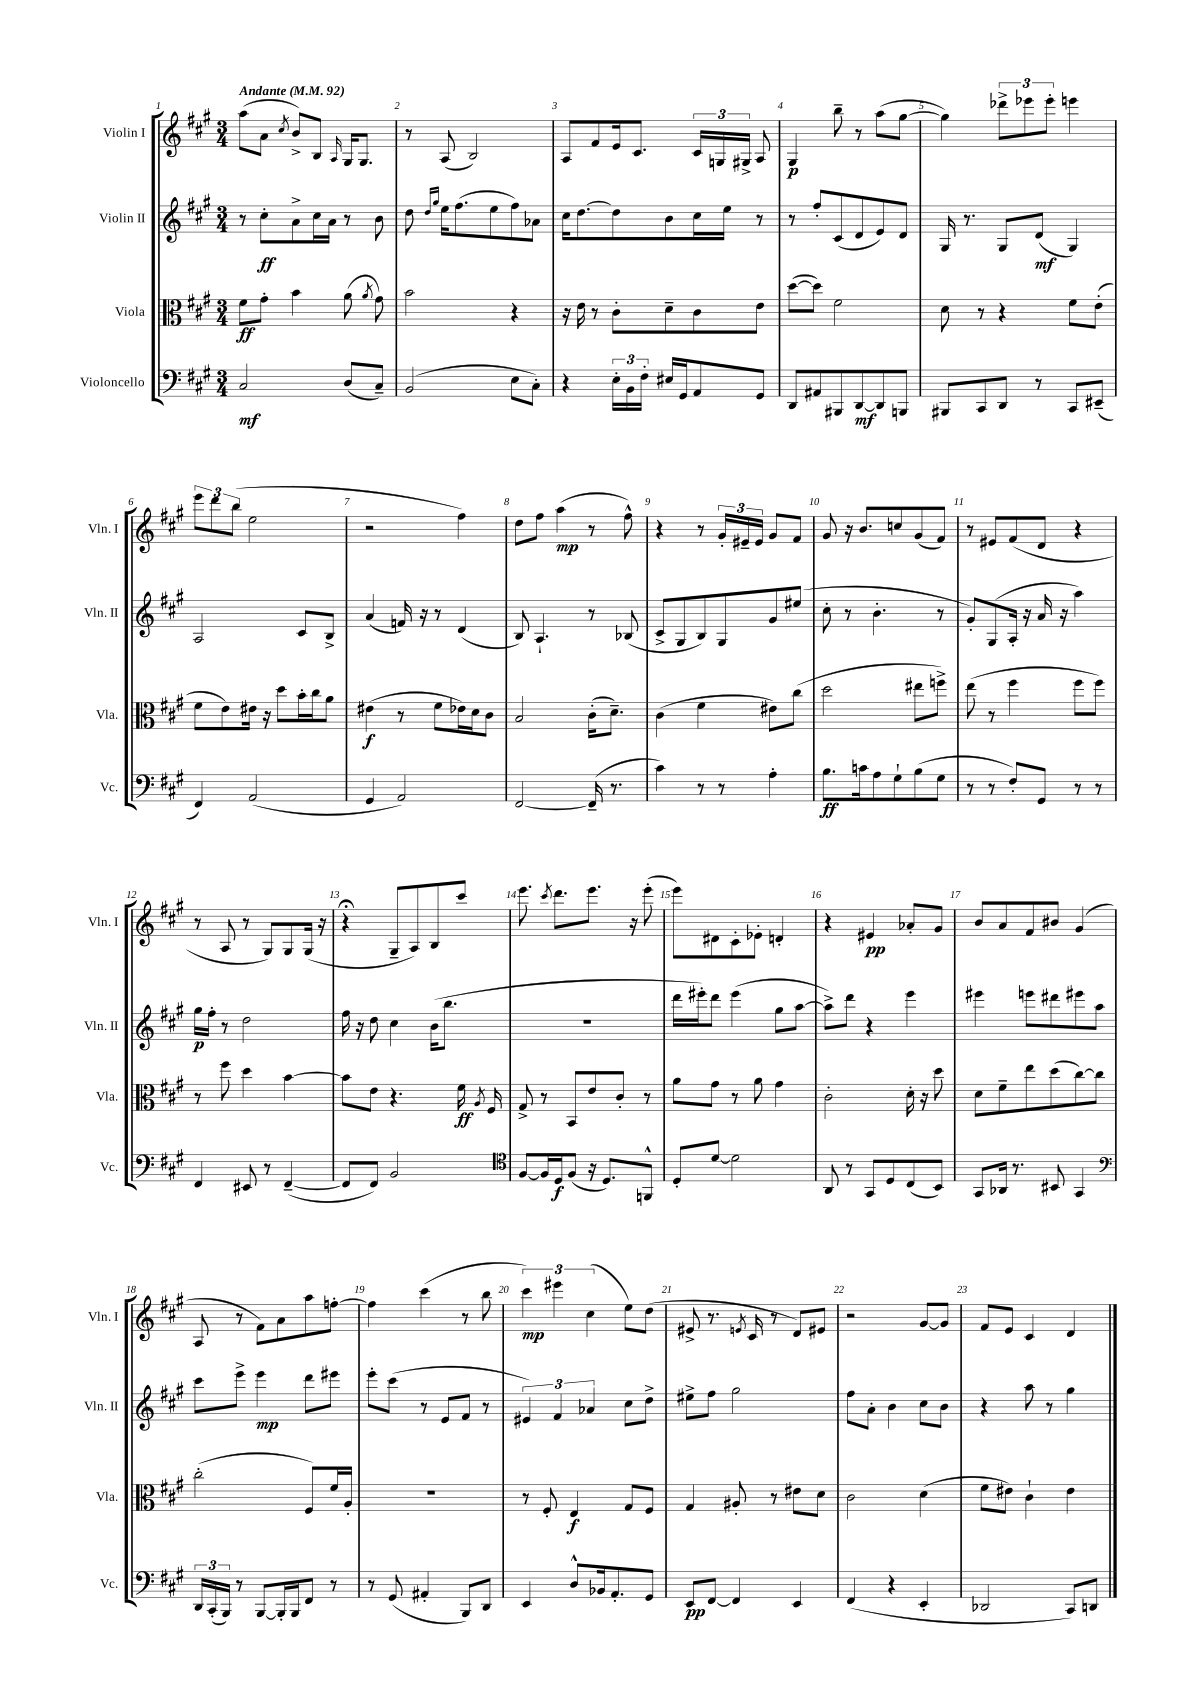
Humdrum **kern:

**kern	**kern	**kern	**kern
*staff4	*staff3	*staff2	*staff1
*clefF4	*clefC3	*clefG2	*clefG2
*k[f#c#g#]	*k[f#c#g#]	*k[f#c#g#]	*k[f#c#g#]
*M3/4	*M3/4	*M3/4	*M3/4
*MM92	*MM92	*MM92	*MM92
2C#	8f#	8r	(8aa
.	8g#'	8cc#'	8a
.	.	.	8qcc#
.	4b	8a^	8b^)
.	.	16cc#	8B
.	.	16a	.
.	.	.	16qqA
(8D	(8a	8r	16G#
.	.	.	8.G#
.	8qa	.	.
8C#~)	8g#)	8b	.
=	=	=	=
(2BB	2b	8dd	8r
.	.	16qqdd	.
.	.	16qqgg#	.
.	.	16ee	(8A
.	.	(8.ff#	.
.	.	.	2B)
.	.	8ee	.
8E	4r	8ff#)	.
8C#')	.	8a-	.
=	=	=	=
4r	16r	16cc#	8A
.	16e	[8.dd	.
.	8r	.	8f#
24E'	8c#'	8dd]	16e
24BB	.	.	.
.	.	.	8.c#
24F#'	.	.	.
16E#	8d~	8b	.
16GG#	.	.	.
8AA	8c#	16cc#	24c#
.	.	.	24G
.	.	16ee	.
.	.	.	24G#^
8GG#	8e	8r	8A
=	=	=	=
8DD	([8dd	8r	4G#
8AA#	8dd])	8ff#'	.
8BBB#	2f#	(8c#	8bb~
[8DD	.	8d	8r
8DD]	.	8e)	(8aa
8BBB	.	8d	[8gg#
=	=	=	=
8BBB#	8d	16G#	4gg#])
.	.	8.r	.
8CC#	8r	.	.
8DD	4r	8G#	12ddd-^
.	.	.	12eee-
8r	.	(8d	.
.	.	.	12eee-'
8CC#	8f#	4G#)	4eee
(8EE#~	(8e'	.	.
=	=	=	=
4FF#)	8f#	2A	12eee
.	.	.	12ddd
.	8e)	.	.
.	.	.	(12bb
(2AA	16e#	.	2ee
.	16r	.	.
.	8dd	.	.
.	16b'	8c#	.
.	16cc#	.	.
.	8a	8B^	.
=	=	=	=
4GG#	(4e#	(4a	2r
2AA)	8r	16f)	.
.	.	16r	.
.	8f#	8r	.
.	16e-)	(4d	4ff#)
.	16d	.	.
.	8c#	.	.
=	=	=	=
[2FF#	2B	8B)	8dd
.	.	4.A`	8ff#
.	.	.	(4aa
(16FF#~]	(16c#'	8r	8r
8.r	8.d~)	.	.
.	.	(8B-	8ff#^^)
=	=	=	=
4c#)	(4c#	8c#^	4r
.	.	8G#	.
8r	4f#	8B)	8r
8r	.	8G#	24g#'
.	.	.	24e#~
.	.	.	24e#
4A'	8e#)	8g#	8g#
.	(8cc#	(8ee#	8f#
=	=	=	=
8.B	2dd	8cc#'	8g#
.	.	8r	16r
16c	.	.	8.b
8A	.	4.b'	.
8G#`	.	.	8cc
(8B	8ee#	.	(8g#
8G#	8ff^)	8r	8f#)
=	=	=	=
8r	(8ee	8g#')	8r
8r	8r	(8G#	8e#
8F#')	4ff#	16A'	(8f#
.	.	16r	.
8GG#	.	16a	8d
.	.	16r	.
8r	8ff#	4aa)	4r
8r	8ff#)	.	.
=	=	=	=
4FF#	8r	16gg#	8r
.	.	16ff#'	.
.	8ff#	8r	8A
8EE#	4dd	2dd	8r
8r	.	.	8G#)
([4FF#~	[4b	.	8G#
.	.	.	(16G#
.	.	.	16r
=	=	=	=
8FF#]	8b]	16ff#	4r;
.	.	16r	.
8FF#)	8e	8dd	.
2BB	4.r	4cc#	8G#~
.	.	.	8A)
.	.	(16b	8B
.	.	8.bb	.
.	16f#	.	8ccc#
.	8qA	.	.
.	16F#	.	.
=	=	=	=
*clefC4	*	*	*
[8F#	8G#^	2.r	8.eee
16F#]	8r	.	.
.	.	.	8qccc#
16D	.	.	8.ddd
(8F#	8BB	.	.
16r	8e	.	8.eee
8.D)	.	.	.
.	8c#'	.	.
.	.	.	16r
8FF^^	8r	.	(8eee'
=	=	=	=
8D'	8a	16ddd	8eee)
.	.	16eee#')	.
[8d	8g#	8ddd	8d#
2d]	8r	(4eee#	8c#'
.	8a	.	8e-'
.	4g#	8gg#	4d'
.	.	[8aa	.
=	=	=	=
8AA	2c#'	8aa^])	4r
8r	.	8ddd	.
8GG#	.	4r	4e#
8D	.	.	.
(8C#	16d'	4eee	8a-'
.	16r	.	.
8BB)	8dd	.	8g#
=	=	=	=
8GG#	8d	4eee#	8b
16AA-	8f#~	.	8a
8.r	.	.	.
.	8ee	8eee	8f#
8BB#	(8dd	8ddd#	8b#
4GG#	[8cc#)	8eee#	(4g#
.	8cc#]	8aa	.
=	=	=	=
*clefF4	*	*	*
24DD	(2cc#'	8ccc#	8A
(24CC#'	.	.	.
24BBB)	.	.	.
8r	.	8eee^	8r
[8BBB	.	4eee	8f#)
16BBB']	.	.	8a
16BBB	.	.	.
8FF#	8F#)	8ddd	8aa
8r	16f#	8eee#	[8ff'
.	16A'	.	.
=	=	=	=
8r	2.r	8eee'	4ff]
(8GG#	.	(8ccc#	.
4AA#'	.	8r	(4ccc#
.	.	8e	.
8BBB)	.	8f#	8r
8DD	.	8r	8bb
=	=	=	=
4EE	8r	6e#)	6ccc#)
.	8F#'	.	.
.	.	6f#	6eee#
8D^^	4E	.	.
.	.	6a-	(6cc#
16BB-	.	.	.
8.AA'	.	.	.
.	8G#	8cc#	8ee)
8GG#	8F#	8dd^	(8dd
=	=	=	=
8EE	4G#	8ee#^	8e#^
[8FF#	.	8ff#	8.r
4FF#]	8A#'	2gg#	.
.	.	.	8qe
.	.	.	16c#
.	8r	.	8r
4EE	8e#	.	8d)
.	8d	.	8e#
=	=	=	=
(4FF#	2c#	8ff#	2r
.	.	8a'	.
4r	.	4b	.
4EE'	(4d	8cc#	[8g#
.	.	8b	8g#]
=	=	=	=
2DD-	8f#	4r	8f#
.	8e#)	.	8e
.	4c#`	8aa	4c#
.	.	8r	.
8CC#)	4e#	4gg#	4d
8DD	.	.	.
==	==	==	==
*-	*-	*-	*-
